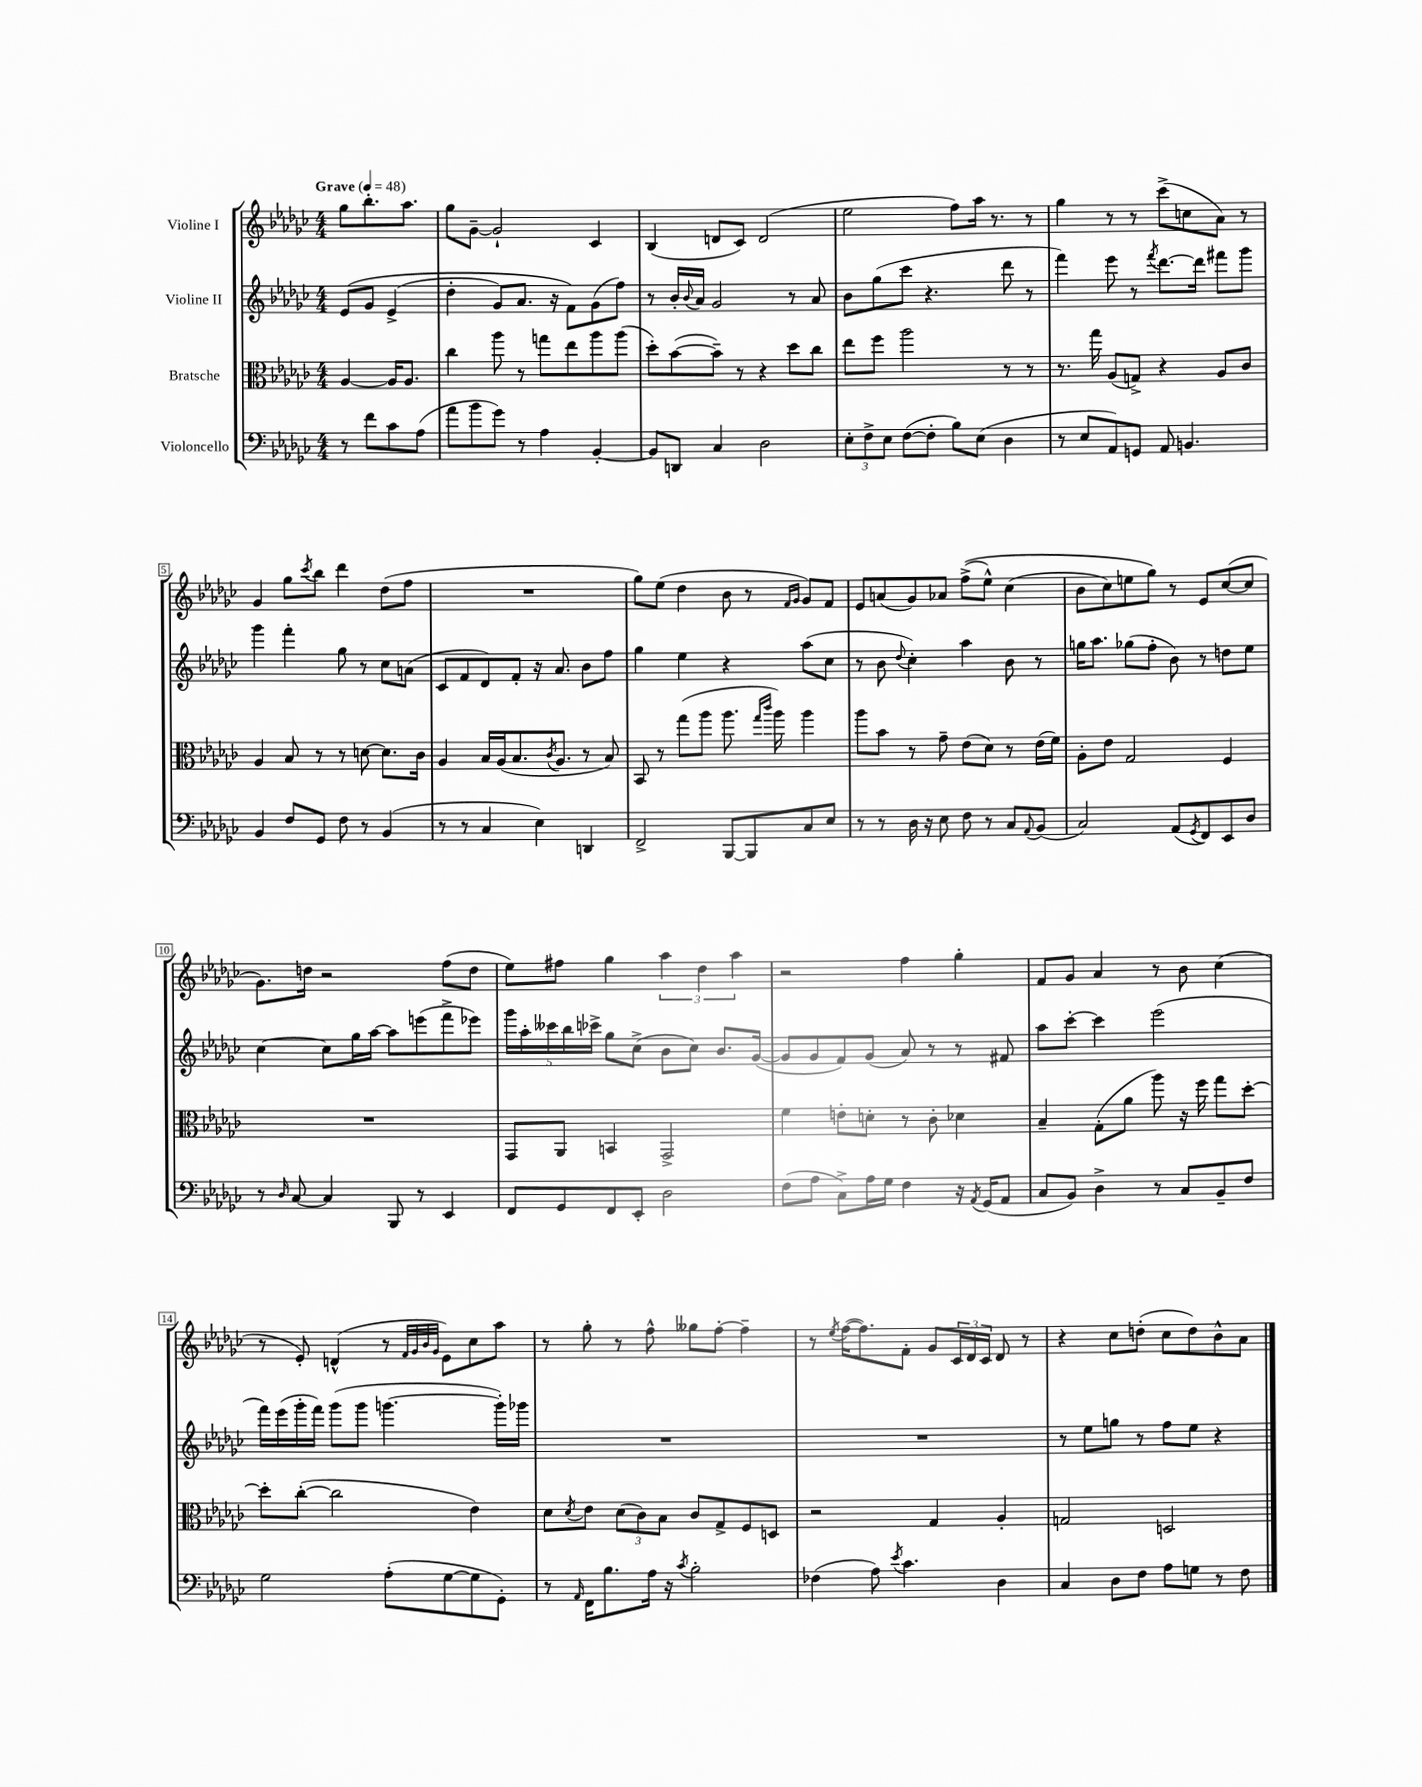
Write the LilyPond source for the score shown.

<<
\new StaffGroup <<
\new Staff = "s0" \with { instrumentName = "Violine I" } {
    \clef treble \key ges \major \numericTimeSignature \time 4/4 \partial 2 \tempo "Grave" 4 = 48
    ges''8 bes''8.-. aes''8. |
    ges''8 ges'8~-- ges'2-! ces'4 |
    bes4( d'8 ces'8) d'2( |
    ees''2 f''8) aes''16 r8. r8 |
    ges''4 r8 r8 ces'''8->( c''8 aes'8) r8 |
    ges'4 ges''8 \acciaccatura { ces'''8 } bes''8 des'''4 des''8( f''8 |
    R1 |
    ges''8) ees''8( des''4 bes'8 r8 \grace { f'16 ges'16 } ges'8) f'8 |
    ees'8 a'8( ges'8) aes'8 f''8->(\( ees''8-^) ces''4( |
    bes'8 ces''8) e''8 ges''8\) r8 ees'8 ces''8~( ces''8 |
    ges'8.) d''16 r2 f''8( d''8 |
    ees''8) fis''8 ges''4 \tuplet 3/2 { aes''4 des''4 aes''4 } |
    r2 f''4 ges''4-. |
    f'8 ges'8 aes'4 r8 bes'8 ces''4( |
    r8 ees'8-.) d'4-^( r8 \grace { f'32 ges'32 bes'32 ges'32 } ees'8) ces''8 aes''8 |
    r8 ges''8-. r8 f''8-^ geses''8 f''8~-. f''4-- |
    r8 \acciaccatura { ees''8 } f''16~( f''8.) f'8-. ges'8 \tuplet 3/2 { ces'16 des'16 ces'16 } des'8 r8 |
    r4 ces''8 d''8-.( ces''8 d''8) bes'8-^ aes'8 \bar "|." |
}
\new Staff = "s1" \with { instrumentName = "Violine II" } {
    \clef treble \key ges \major \numericTimeSignature \time 4/4 \partial 2
    ees'8\( ges'8 ees'4->( |
    des''4-. ges'8) aes'8. r16 f'8\) ges'8( f''8) |
    r8 bes'16-. \appoggiatura { bes'8 } aes'16 ges'2 r8 aes'8 |
    bes'8 ges''8( ces'''8 r4. des'''8 r8 |
    f'''4) ees'''8 r8 \acciaccatura { f'''8 } des'''8.~ des'''16 fis'''8 ges'''8 |
    ges'''4 f'''4-. ges''8 r8 ces''8 a'8( |
    ces'8 f'8 des'8) f'8-. r16 aes'8. bes'8 f''8 |
    ges''4 ees''4 r4 aes''8( ces''8 |
    r8 bes'8 \appoggiatura { des''8 } ces''4-.) aes''4 bes'8 r8 |
    g''16 aes''8. ges''8( f''8-. bes'8) r8 d''8 ees''8 |
    ces''4~ ces''8 ges''16 aes''16~ aes''8 e'''8( f'''8-> ees'''8) |
    \tuplet 5/4 { ges'''16 aes''16-. ceses'''16 bes''16 ces'''16-> } ges''8 ces''8->( bes'8 ces''8) bes'8. ges'16~( |
    ges'8 ges'8 f'8) ges'8( aes'8) r8 r8 fis'8 |
    aes''8 ces'''8~-. ces'''4 ees'''2( |
    f'''16) ees'''16( ges'''16-. f'''16) ges'''8( ges'''8 g'''4.~ g'''16-.) ges'''16 |
    R1 |
    R1 |
    r8 ees''8 g''8 r8 f''8 ees''8 r4 \bar "|." |
}
\new Staff = "s2" \with { instrumentName = "Bratsche" } {
    \clef alto \key ges \major \numericTimeSignature \time 4/4 \partial 2
    aes4~ aes16 aes8. |
    ces''4 aes''8 r8 g''8 ees''8 aes''8 aes''8( |
    des''8-.) bes'8~( bes'8--) r8 r4 des''8 ces''8 |
    ees''8 f''8 aes''2 r8 r8 |
    r8. ges''16 aes8( g8->) r4 aes8 ces'8 |
    aes4 bes8 r8 r8 d'8~ d'8. ces'16 |
    aes4 bes16 aes16( bes8. \acciaccatura { ces'8 } aes8. r8 bes8) |
    bes,8 r8 ges''8( aes''8 aes''8. \grace { ges''16 ces'''16 } aes''16) aes''4 |
    aes''8 bes'8 r8 ges'8-- ees'8( des'8) r8 ees'16( f'16) |
    aes8-. ees'8 ges2 f4 |
    R1 |
    ges,8 aes,8 b,4 ges,2-> |
    f'4 e'8-. d'8-. r8 ces'8-. des'4 |
    bes4-- ges8-.( aes'8 aes''8) r16 f''16 ges''8 des''8~-. |
    des''8-. ces''8~-.( ces''2 ees'4) |
    des'8 \acciaccatura { des'8 } ees'8 \tuplet 3/2 { des'8( ces'8) bes8 } ces'8 ges8-> f8 d8 |
    r2 ges4 aes4-. |
    g2 d2 \bar "|." |
}
\new Staff = "s3" \with { instrumentName = "Violoncello" } {
    \clef bass \key ges \major \numericTimeSignature \time 4/4 \partial 2
    r8 f'8 ces'8 aes8( |
    aes'8 bes'8 ges'8) r8 aes4 bes,4~-. |
    bes,8 d,8 ces4 des2 |
    \tuplet 3/2 { ees8-. f8-> ees8 } f8~( f8-. bes8) ees8( des4 |
    r8 ees8 aes,8) g,8 aes,8 b,4. |
    bes,4 f8 ges,8 f8 r8 bes,4( |
    r8 r8 ces4 ees4) d,4 |
    f,2-> bes,,8~ bes,,8 ces8 ees8 |
    r8 r8 des16 r16 ees8 f8 r8 ces8 \appoggiatura { aes,8 } bes,8( |
    ces2) aes,8( \acciaccatura { ges,8 } f,8) ees,8 des8 |
    r8 \grace { des16 } ces8~ ces4 bes,,8 r8 ees,4 |
    f,8 ges,8 f,8 ees,8-. des2 |
    f8( aes8 ces8->) aes16 ges16 f4 r16 \acciaccatura { aes,8 } ges,16( aes,8 |
    ces8 bes,8) des4-> r8 ces8 bes,8-- f8 |
    ges2 aes8-.( ges8~ ges8 ges,8-.) |
    r8 \grace { aes,16 } f,16 bes8. aes16 r16 \acciaccatura { ces'8 } bes2-. |
    fes4( aes8) \acciaccatura { ees'8 } ces'4. des4 |
    ces4 des8 f8 aes8 g8 r8 f8 \bar "|." |
}
>>
>>
\layout { \context { \Score \override BarNumber.stencil = #(make-stencil-boxer 0.1 0.3 ly:text-interface::print) } }
